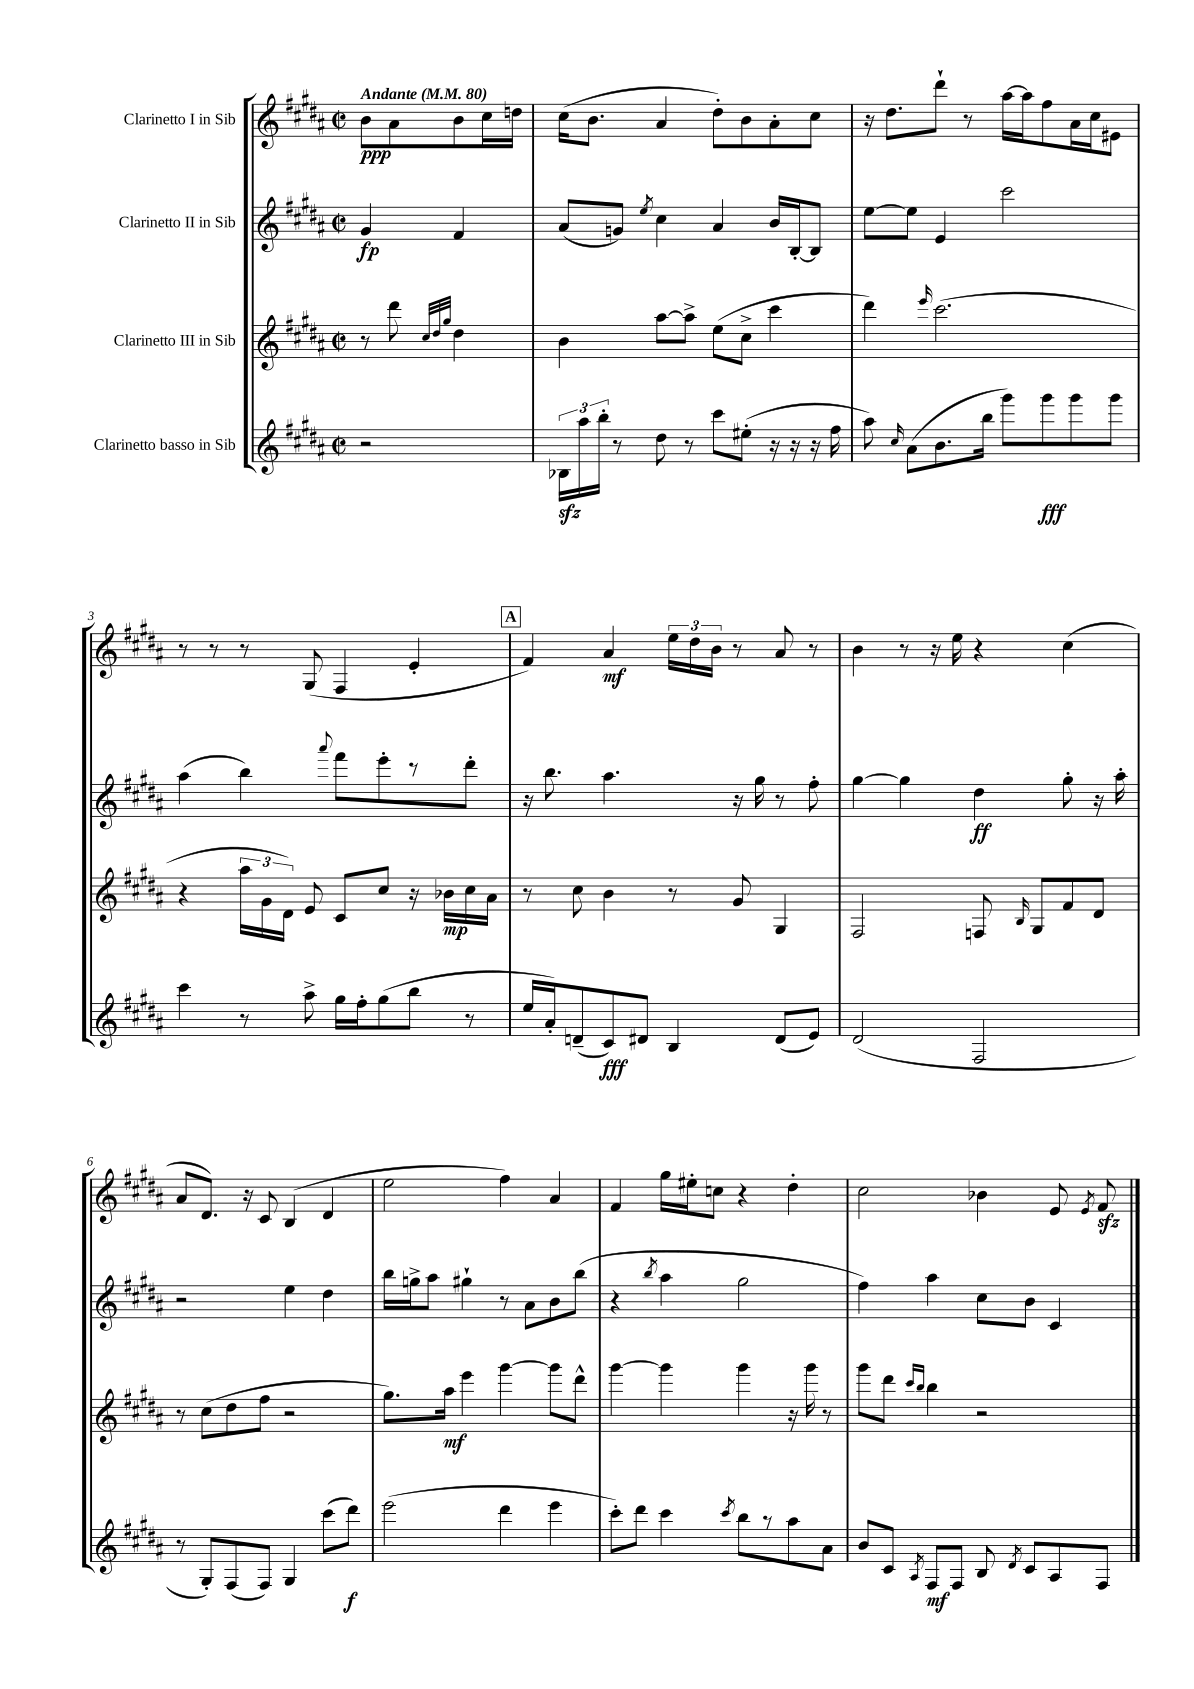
<<
\new StaffGroup <<
\new Staff = "s0" \with { instrumentName = "Clarinetto I in Sib" } {
    \clef treble \key b \major \defaultTimeSignature \time 2/2 \partial 2 \tempo "Andante" 4 = 80
    \autoBeamOff b'8[\ppp ais'8 b'8 cis''16 d''16] |
    cis''16[( b'8.] ais'4 dis''8[-.) b'8 ais'8-. cis''8] |
    r16 dis''8.[ dis'''8]-! r8 ais''16[~ ais''16 fis''8 ais'16 cis''16 eis'8] |
    r8 r8 r8 gis8( fis4 e'4-. |
    \mark \markup { \box "A" } fis'4) ais'4\mf \tuplet 3/2 { e''16[ dis''16 b'16] } r8 ais'8 r8 |
    b'4 r8 r16 e''16 r4 cis''4( |
    ais'8[ dis'8.]) r16 cis'8 b4( dis'4 |
    e''2 fis''4) ais'4 |
    fis'4 gis''16[ eis''16-. c''8] r4 dis''4-. |
    cis''2 bes'4 e'8 \acciaccatura { e'8 } fis'8\sfz \bar "|." |
}
\new Staff = "s1" \with { instrumentName = "Clarinetto II in Sib" } {
    \clef treble \key b \major \defaultTimeSignature \time 2/2 \partial 2
    \autoBeamOff gis'4\fp fis'4 |
    ais'8[( g'8]) \acciaccatura { e''8 } cis''4 ais'4 b'16[ b16~-. b8] |
    e''8[~ e''8] e'4 cis'''2 |
    ais''4( b''4) \appoggiatura { ais'''8 } fis'''8[ e'''8-. r8 dis'''8]-. |
    \mark \markup { \box "A" } r16 b''8. ais''4. r16 gis''16 r8 fis''8-. |
    gis''4~ gis''4 dis''4\ff gis''8-. r16 ais''16-. |
    r2 e''4 dis''4 |
    b''16[ g''16-> ais''8] gis''4-! r8 ais'8[ b'8 b''8]( |
    r4 \acciaccatura { b''8 } ais''4 gis''2 |
    fis''4) ais''4 cis''8[ b'8] cis'4 \bar "|." |
}
\new Staff = "s2" \with { instrumentName = "Clarinetto III in Sib" } {
    \clef treble \key b \major \defaultTimeSignature \time 2/2 \partial 2
    \autoBeamOff r8 dis'''8 \grace { cis''32[ dis''32 gis''32] } dis''4 |
    b'4 ais''8[~ ais''8]-> e''8[( cis''8]-> cis'''4 |
    dis'''4) \grace { e'''16 } cis'''2.( |
    r4 \tuplet 3/2 { ais''16[ gis'16 dis'16]) } e'8 cis'8[ cis''8] r16 bes'16[\mp cis''16 ais'16] |
    \mark \markup { \box "A" } r8 cis''8 b'4 r8 gis'8 gis4 |
    fis2 f8 \grace { b16 } gis8[ fis'8 dis'8] |
    r8 cis''8[( dis''8 fis''8] r2 |
    gis''8.[) ais''16]\mf e'''4 gis'''4~ gis'''8[ dis'''8]-^ |
    gis'''4~ gis'''4 gis'''4 r16 gis'''16 r8 |
    gis'''8[ dis'''8] \grace { cis'''16[ b''16] } b''4 r2 \bar "|." |
}
\new Staff = "s3" \with { instrumentName = "Clarinetto basso in Sib" } {
    \clef treble \key b \major \defaultTimeSignature \time 2/2 \partial 2
    \autoBeamOff r2 |
    \tuplet 3/2 { bes16[\sfz ais''16 b''16]-. } r8 dis''8 r8 cis'''8[ eis''8]-.( r16 r16 r16 fis''16 |
    ais''8) \grace { cis''16 } ais'8[( b'8. b''16] gis'''8[) gis'''8\fff gis'''8 gis'''8] |
    cis'''4 r8 ais''8-> gis''16[ fis''16-. gis''8( b''8] r8 |
    \mark \markup { \box "A" } e''16[ ais'16-.) d'8--( cis'8\fff) dis'8] b4 dis'8[( e'8]) |
    dis'2( fis2 |
    r8 gis8[-.) fis8( fis8]) gis4 cis'''8[( dis'''8]\f) |
    e'''2( dis'''4 e'''4 |
    cis'''8[-.) dis'''8] cis'''4 \acciaccatura { cis'''8 } b''8[ r8 ais''8 ais'8] |
    b'8[ cis'8] \acciaccatura { ais8 } fis8[\mf fis8] b8 \acciaccatura { dis'8 } cis'8[ ais8 fis8] \bar "|." |
}
>>
>>
